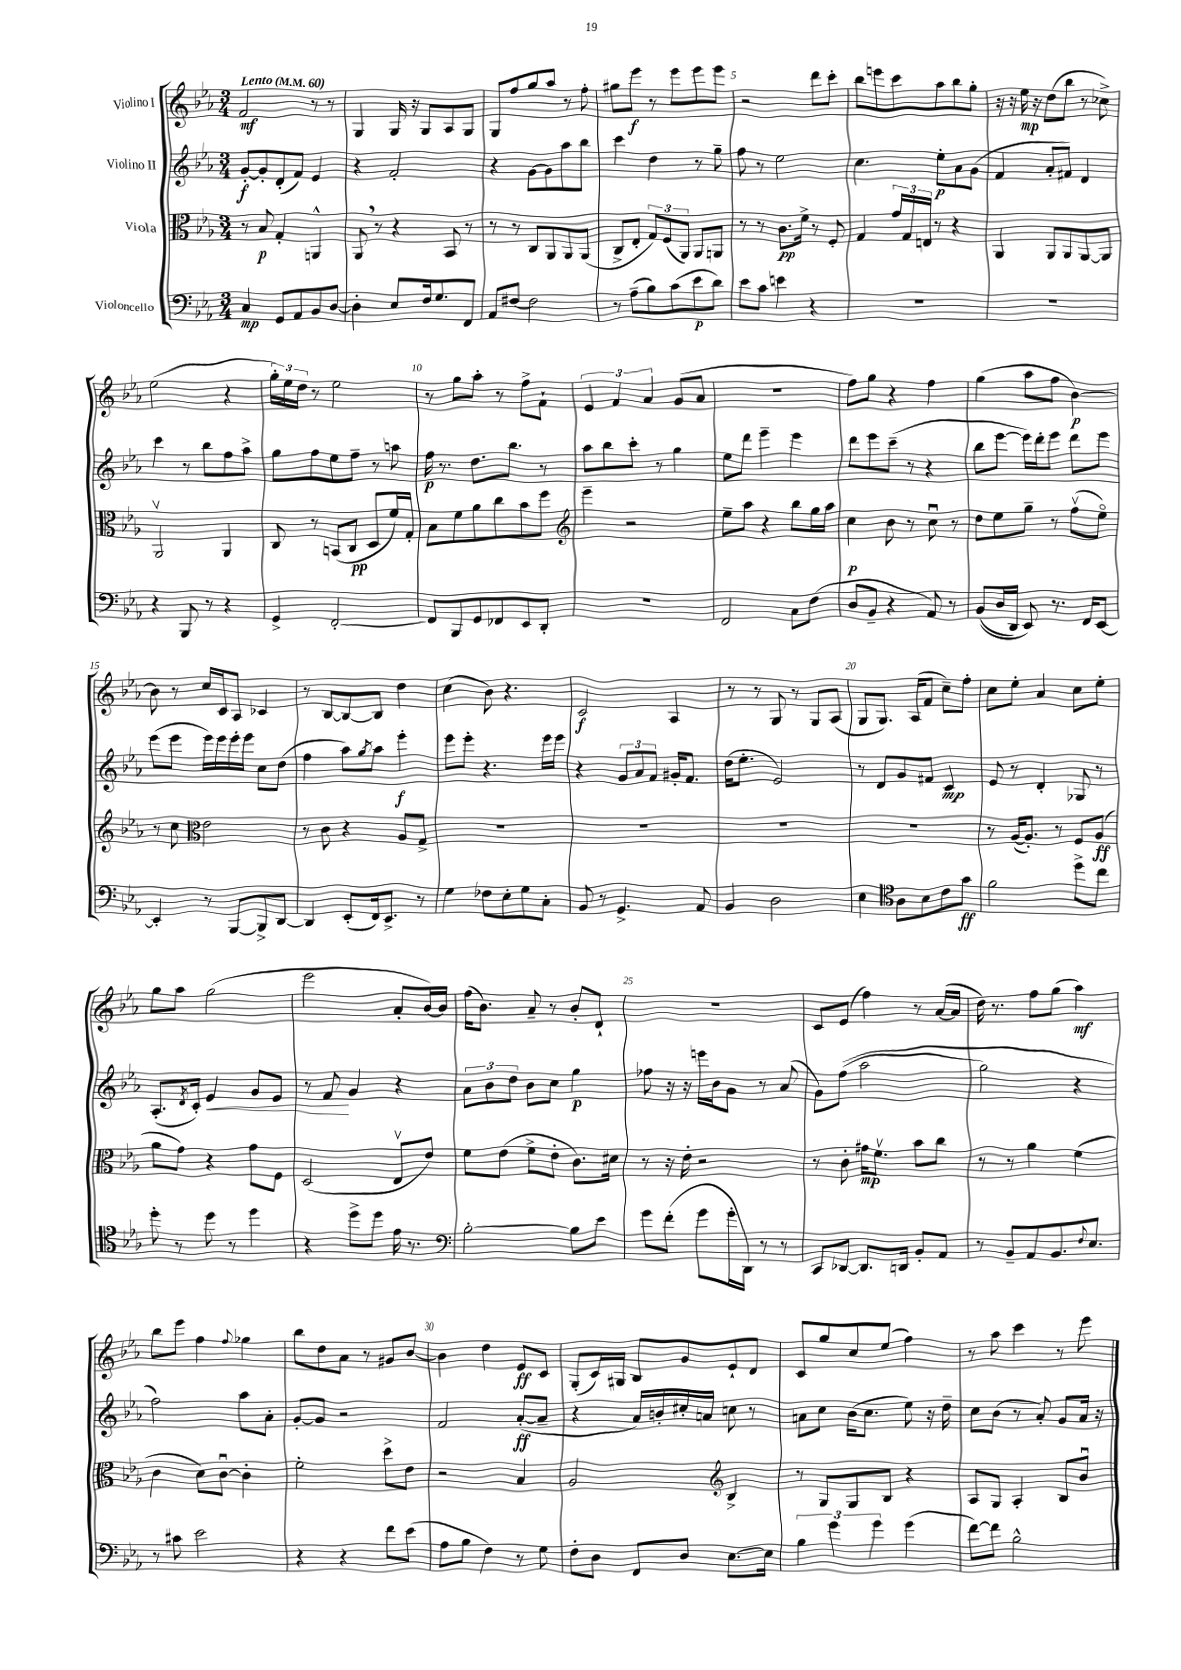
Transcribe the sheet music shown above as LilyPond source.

<<
\new StaffGroup <<
\new Staff = "s0" \with { instrumentName = "Violino I" } {
    \clef treble \key ees \major \numericTimeSignature \time 3/4 \tempo "Lento" 4 = 60
    f'2\mf r8 r8 |
    g4 g16 r16 g8 aes8 g8 |
    g8 f''8 g''8 aes''8 r8 f''8-. |
    gis''8 ees'''8\f r8 ees'''8 ees'''8 ees'''8 |
    r2 d'''8 c'''8-. |
    bes''8 e'''8 c'''8 aes''8 bes''8 g''8-. |
    r16 r16 ees''16\mp r16 d''8( bes''8 r8 ces''8->) |
    ees''2( r4 |
    \tuplet 3/2 { g''16-.) ees''16 d''16 } r8 ees''2 |
    r8 g''8 aes''8-. r8 f''8-> f'8-! |
    \tuplet 3/2 { ees'4 f'4 aes'4 } g'8( aes'8 |
    R2. |
    f''8) g''8 r4 f''4 |
    g''4( aes''8 f''8 bes'4~\p) |
    bes'8 r8 c''16 c'16 aes8 ces'4 |
    r8 bes8~ bes8~ bes8 d''4 |
    c''4( bes'8) r4. |
    c'2\f aes4 |
    r8 r8 g8 r8 g8 aes8( |
    g8 g8.) aes16( f'8 c''8--) f''8-. |
    c''8 ees''8-. aes'4 c''8 ees''8-. |
    g''8 aes''8 g''2( |
    ees'''2 aes'8-. bes'16~) bes'16 |
    f''16( bes'8.) aes'8-- r8 bes'8-. d'8-! |
    R2. |
    c'8 ees'8( f''4) r8 aes'16~( aes'16 |
    d''16) r8. f''8 g''8( aes''4\mf) |
    bes''8 ees'''8 f''4 \appoggiatura { f''8 } ges''4 |
    bes''8 d''8 aes'8 r8 gis'8 bes'8~ |
    bes'4 d''4 ees'8\ff c'8 |
    g8-.( c'16) gis16 bes8 g'8 ees'8-! d'8 |
    c'8 g''8 c''8 ees''8( f''4) |
    r8 aes''8 c'''4 r8 ees'''8 \bar "|." |
}
\new Staff = "s1" \with { instrumentName = "Violino II" } {
    \clef treble \key ees \major \numericTimeSignature \time 3/4
    g'8~-.\f g'8-. d'8-.( f'8) ees'4 |
    r4 f'2-. |
    r4 g'8~ g'8 aes''8 bes''8 |
    c'''4 d''4 r8 g''8-- |
    f''8 r8 ees''2 |
    c''4. ees''8-.\p aes'8 g'8( |
    f'4 aes'8-. fis'8) d'4 |
    c'''4 r8 bes''8 f''8 aes''8-> |
    g''8 f''8 ees''8 f''8-- r8 a''8 |
    f''16\p r8. d''8. bes''8. r8 |
    aes''8 bes''8 c'''8-. r8 g''4 |
    ees''8 d'''8 ees'''4-- ees'''4 |
    d'''8 ees'''8 c'''8--( r8 r4 |
    bes''8 ees'''8~ ees'''16) d'''16-. ees'''8 d'''8 ees'''8 |
    ees'''8( ees'''8 ees'''16) ees'''16 ees'''16-. ees'''16 c''8 d''8( |
    f''4 aes''8) \acciaccatura { g''8 } aes''8 ees'''4-.\f |
    ees'''8 ees'''8-. r4. ees'''16 ees'''16 |
    r4 \tuplet 3/2 { g'8 aes'8 f'8 } gis'16-. f'8. |
    d''16( ees''8.-. ees'2) |
    r8 d'8 g'8 fis'8 c'4\mp |
    ees'8 r8 d'4-. ges8 r8 |
    aes8.-.( \acciaccatura { d'8 } c'16-.) ees'4\< g'8 ees'8 |
    r8 f'8\! g'4 r4 |
    \tuplet 3/2 { aes'8 bes'8 d''8 } bes'8 c''8 g''4\p |
    fes''8 r16 r16 e'''16 bes'16 g'8 r8 aes'8( |
    g'8) f''8(\( aes''2 |
    g''2) r4 |
    f''2\) aes''8 aes'8-. |
    g'8~-. g'8 r2 |
    f'2 aes'8~-.\ff( aes'8-- |
    r4 aes'16) b'16-. cis''16-. a'16 c''8 r8 |
    a'8 c''8 bes'16( c''8. ees''8) r16 d''16-- |
    c''8 bes'8( r8 aes'8-.) g'8 aes'16 r16 \bar "|." |
}
\new Staff = "s2" \with { instrumentName = "Viola" } {
    \clef alto \key ees \major \numericTimeSignature \time 3/4
    r8 bes8\p g4-. a,4-^ |
    aes,8 \breathe r8 r4 bes,8 r8 |
    r8 r8 c8 aes,8 aes,8 aes,8( |
    c8-> ees8-. \tuplet 3/2 { g8) f8( aes,8) } aes,8 a,8 |
    r8 r8 c'8.\pp f'16-> r8 f8-. |
    g4 \tuplet 3/2 { g'16 g16 e16 } r8 r4 |
    aes,4 aes,8 aes,8 aes,8~ aes,8 |
    aes,2\upbow aes,4 |
    c8 r8 b,8( c8\pp d8 f'16) g16-. |
    bes8 f'8 aes'8 c''8 bes'8 f''8 |
    \clef treble ees'''4-- r2 |
    ees''8-- aes''8 r4 bes''8 g''16 aes''16 |
    c''4\p bes'8 r8 c''8\downbow r8 |
    d''8 ees''8 g''8-- r8 f''8\upbow( ees''8\flageolet) |
    r8 c''8 \clef alto ees'2 |
    r8 c'8 r4 aes8 g8-> |
    R2. |
    R2. |
    R2. |
    R2. |
    r8 aes16~( aes8.-.) r8 f8 aes8\ff( |
    aes'8 g'8) r4 g'8 f8 |
    d2( ees8\upbow ees'8) |
    f'8 ees'8( f'8-> ees'8-. c'8.) dis'16 |
    r8 r16 ees'16-. r2 |
    r8 c'8-. gis'16\mp f'8.\upbow bes'8 c''8 |
    r8 r8 aes'4 f'4( |
    c'4 d'8) c'8~\downbow c'4-. |
    f'2-. d''8-> ees'8 |
    r2 bes4 |
    aes2 \clef treble bes4-> |
    r8 g8 g8 bes8 r4 |
    aes8 g8 aes4-. bes8 bes'8\downbow \bar "|." |
}
\new Staff = "s3" \with { instrumentName = "Violoncello" } {
    \clef bass \key ees \major \numericTimeSignature \time 3/4
    c4\mp g,8 aes,8 bes,8 d8~ |
    d4-. ees8 f16 g8. f,8 |
    aes,8 fis8~ fis2 |
    r8 aes8--( bes8) c'8( ees'8\p d'8) |
    ees'8 c'8 e'4 r4 |
    R2. |
    R2. |
    r4 bes,,8 r8 r4 |
    g,4-> f,2~-. |
    f,8 bes,,8 g,8 fes,8 ees,8 d,8-. |
    R2. |
    f,2 c8 f8( |
    d8 bes,8-- r4 aes,8) r8 |
    bes,8(\( d16 d,16) ees,8\) r8. f,16 ees,8~ |
    ees,4-. r8 bes,,8~ bes,,8-> d,8~ |
    d,4 ees,8-.( f,16) ees,8.-> r8 |
    g4 fes8 ees8-. g8 c8-. |
    bes,8 r8 g,4.-> aes,8 |
    bes,4 d2 |
    ees4 \clef tenor aes8 bes8 c'8 g'8\ff |
    f'2 d''8-> c''8 |
    d''8-. r8 d''8 r8 d''4 |
    r4 d''8-> d''8 ees'16 r8. |
    \clef bass bes2~-. bes8 ees'8 |
    g'8 f'8-.( g'8 g'16-. d,16) r8 r8 |
    c,8 des,8~ des,8. d,16 bes,8-. aes,8 |
    r8 bes,8-- aes,8 bes,8. \appoggiatura { f8 } ees8. |
    r8 cis'8 ees'2 |
    r4 r4 f'8 ees'8( |
    aes8 bes8 f4) r8 g8 |
    f8-. d8 f,8 d8 ees8.~ ees16 |
    \tuplet 3/2 { bes4 g'4 g'4 } g'4( |
    f'8~) f'8 bes2-^ \bar "|." |
}
>>
>>
\layout { \context { \Score \override BarNumber.break-visibility = ##(#f #t #t) barNumberVisibility = #(every-nth-bar-number-visible 5) } }
